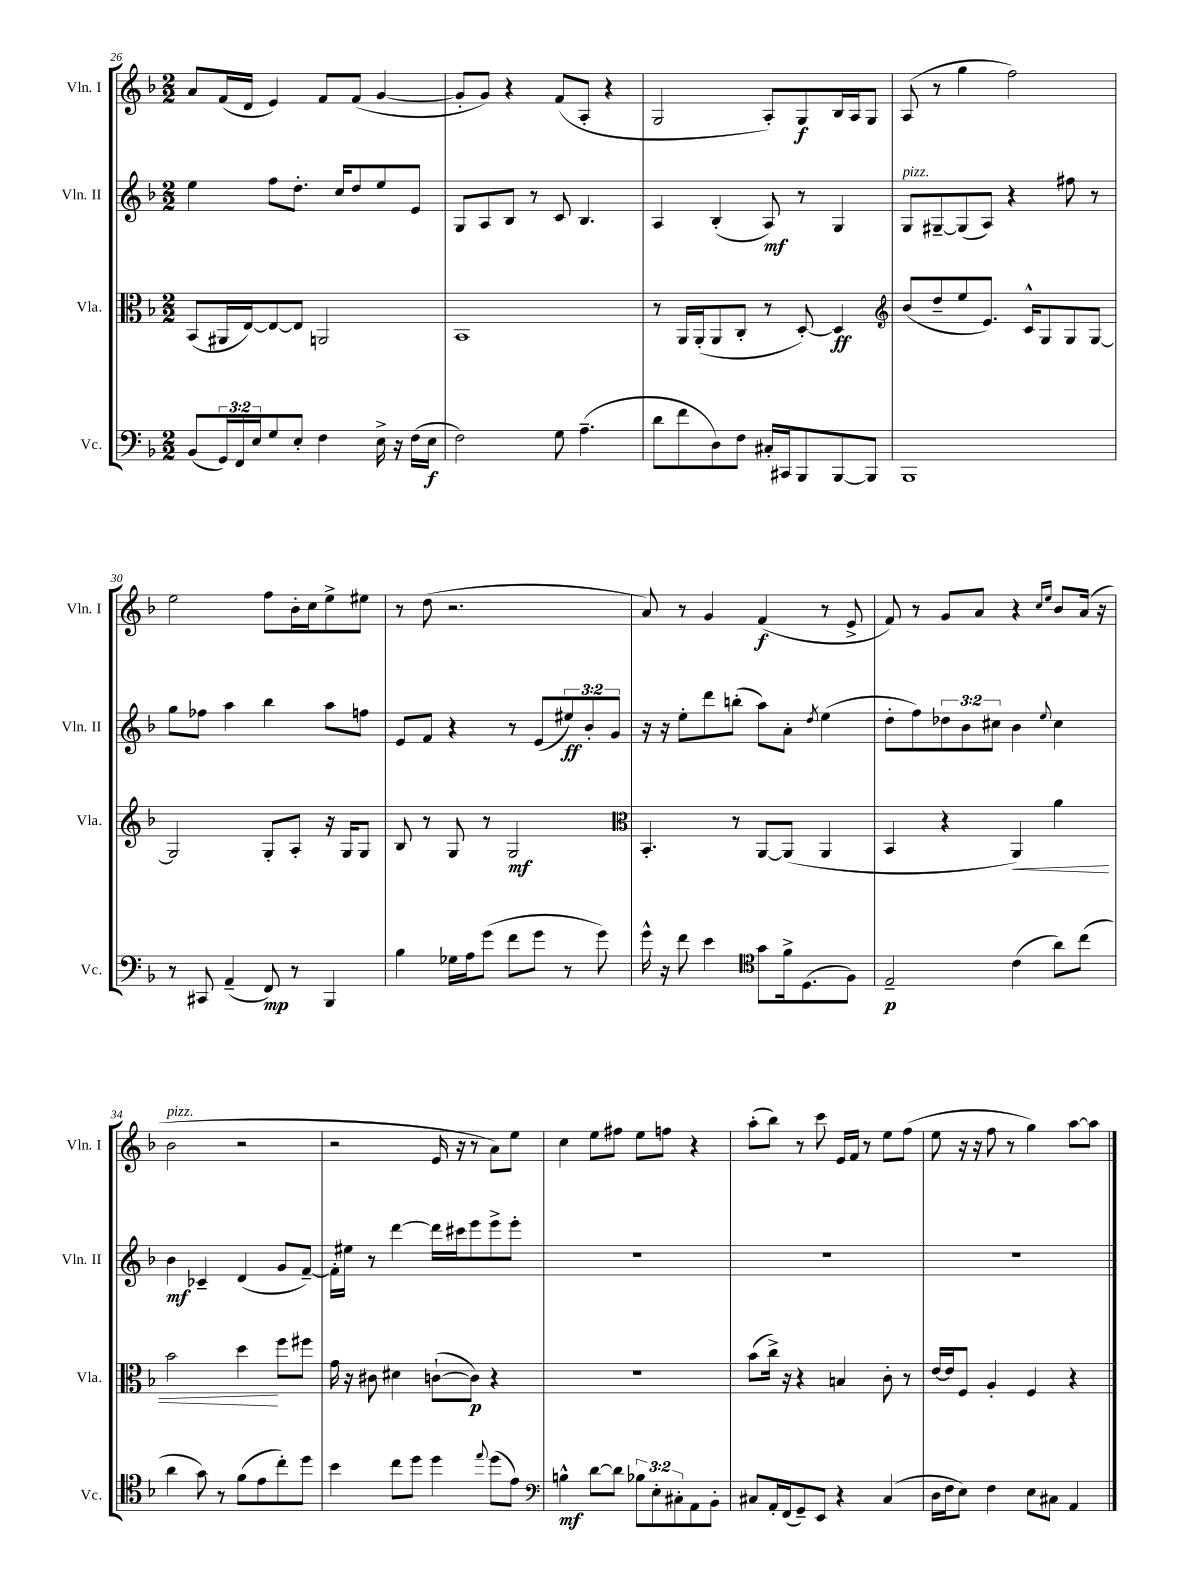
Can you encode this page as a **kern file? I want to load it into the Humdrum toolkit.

**kern	**kern	**kern	**kern
*staff4	*staff3	*staff2	*staff1
*clefF4	*clefC3	*clefG2	*clefG2
*k[b-]	*k[b-]	*k[b-]	*k[b-]
*M2/2	*M2/2	*M2/2	*M2/2
(8BB-	(8BB-	4ee	8a
24GG)	16AA#	.	(16f
24FF	.	.	.
.	[16E)	.	16d
24E	.	.	.
8G	8E_	8ff	4e)
8E'	8E]	8.dd'	.
4F	2AA	.	8f
.	.	16cc	.
.	.	8dd	(8f
16E^	.	8ee	[4g
16r	.	.	.
(16F	.	8e	.
16E	.	.	.
=	=	=	=
2F)	1BB-	8G	8g']
.	.	8A	8g)
.	.	8B-	4r
.	.	8r	.
8G	.	8c	(8f
(4.A~	.	4.B-	8A'
.	.	.	4r
=	=	=	=
8d	8r	4A	2G
8f	16AA	.	.
.	(16AA'	.	.
8D)	8AA	(4B-'	.
8F	8C'	.	.
16C#'	8r	8A)	8A')
16CC#	.	.	.
8BBB-	[8D')	8r	8G
[8BBB-	4D]	4G	16B-
.	.	.	16A
8BBB-]	.	.	8G
=	=	=	=
*	*clefG2	*	*
1BBB-	(8b-	8G	(8A
.	8dd~	[8G#~	8r
.	8ee	(8G#]	4gg
.	8.e)	8A)	.
.	.	4r	2ff)
.	16c^^	.	.
.	8G	.	.
.	8G	8ff#	.
.	[8G	8r	.
=	=	=	=
8r	2G]	8gg	2ee
8CC#	.	8ff-	.
(4AA~	.	4aa	.
8FF)	8G'	4bb-	8ff
8r	8A'	.	16b-'
.	.	.	16cc
4BBB-	16r	8aa	8ee^
.	16G	.	.
.	8G	8ff	8ee#
=	=	=	=
4B-	8B-	8e	8r
.	8r	8f	(8dd
16G-	8G	4r	2.r
16A	.	.	.
(8g	8r	.	.
8f	2G	8r	.
8g	.	(8e	.
8r	.	12ee#)	.
.	.	12b-'	.
8g)	.	.	.
.	.	12g	.
=	=	=	=
*	*clefC3	*	*
16g^^	4.BB-'	16r	8a)
16r	.	16r	.
8f	.	8ee'	8r
4e	.	8ddd	4g
.	8r	(8bb'	.
*clefC4	*	*	*
8g	[8AA	8aa)	(4f
16f^	(8AA]	8a'	.
(8.D	.	.	.
.	.	8qdd	.
.	4AA	(4ee	8r
8F)	.	.	8e^
=	=	=	=
2E~	4BB-	8dd'	8f)
.	.	8ff)	8r
.	4r	12dd-	8g
.	.	12b-	.
.	.	.	8a
.	.	12cc#	.
(4c	4AA)	4b-	4r
.	.	.	16qqcc
.	.	8qqee	16qqee
8a)	4a	4cc#	8b-
(8cc	.	.	(16a
.	.	.	16r
=	=	=	=
4a	2b-	4b-	2b-
8g)	.	4c-~	.
8r	.	.	.
(8f	4dd	(4d	2r
8e	.	.	.
8cc')	8ff	8g	.
8dd	8ff#	[8f~)	.
=	=	=	=
4b-	16g	16f']	2r
.	16r	16ee#	.
.	8c#	8r	.
8cc	4d#	[4ddd	.
8dd	.	.	.
4dd	([8c`	16ddd]	16e
.	.	16ccc#	16r
.	8c])	8eee	8r
8qqee	.	.	.
(8dd	4r	8eee^	8a)
8e)	.	8eee'	8ee
=	=	=	=
*clefF4	*	*	*
4B^^	1r	1r	4cc
[8d	.	.	8ee
8d]	.	.	8ff#
12B-	.	.	8ee
12E'	.	.	.
.	.	.	8ff
12C#'	.	.	.
8AA	.	.	4r
8BB-'	.	.	.
=	=	=	=
8C#	(8b-	1r	(8aa'
16AA'	16cc^)	.	8bb-)
(16FF	16r	.	.
8GG~)	4r	.	8r
8EE	.	.	8ccc
4r	4B	.	16e
.	.	.	16f
.	.	.	8r
(4C#	8c'	.	8ee
.	8r	.	(8ff
=	=	=	=
16D	[16e	1r	8ee
16F	16e]	.	.
8E)	8F	.	16r
.	.	.	16r
4F	4A'	.	8ff
.	.	.	8r
8E	4F	.	4gg)
8C#	.	.	.
4AA	4r	.	[8aa
.	.	.	8aa]
==	==	==	==
*-	*-	*-	*-
